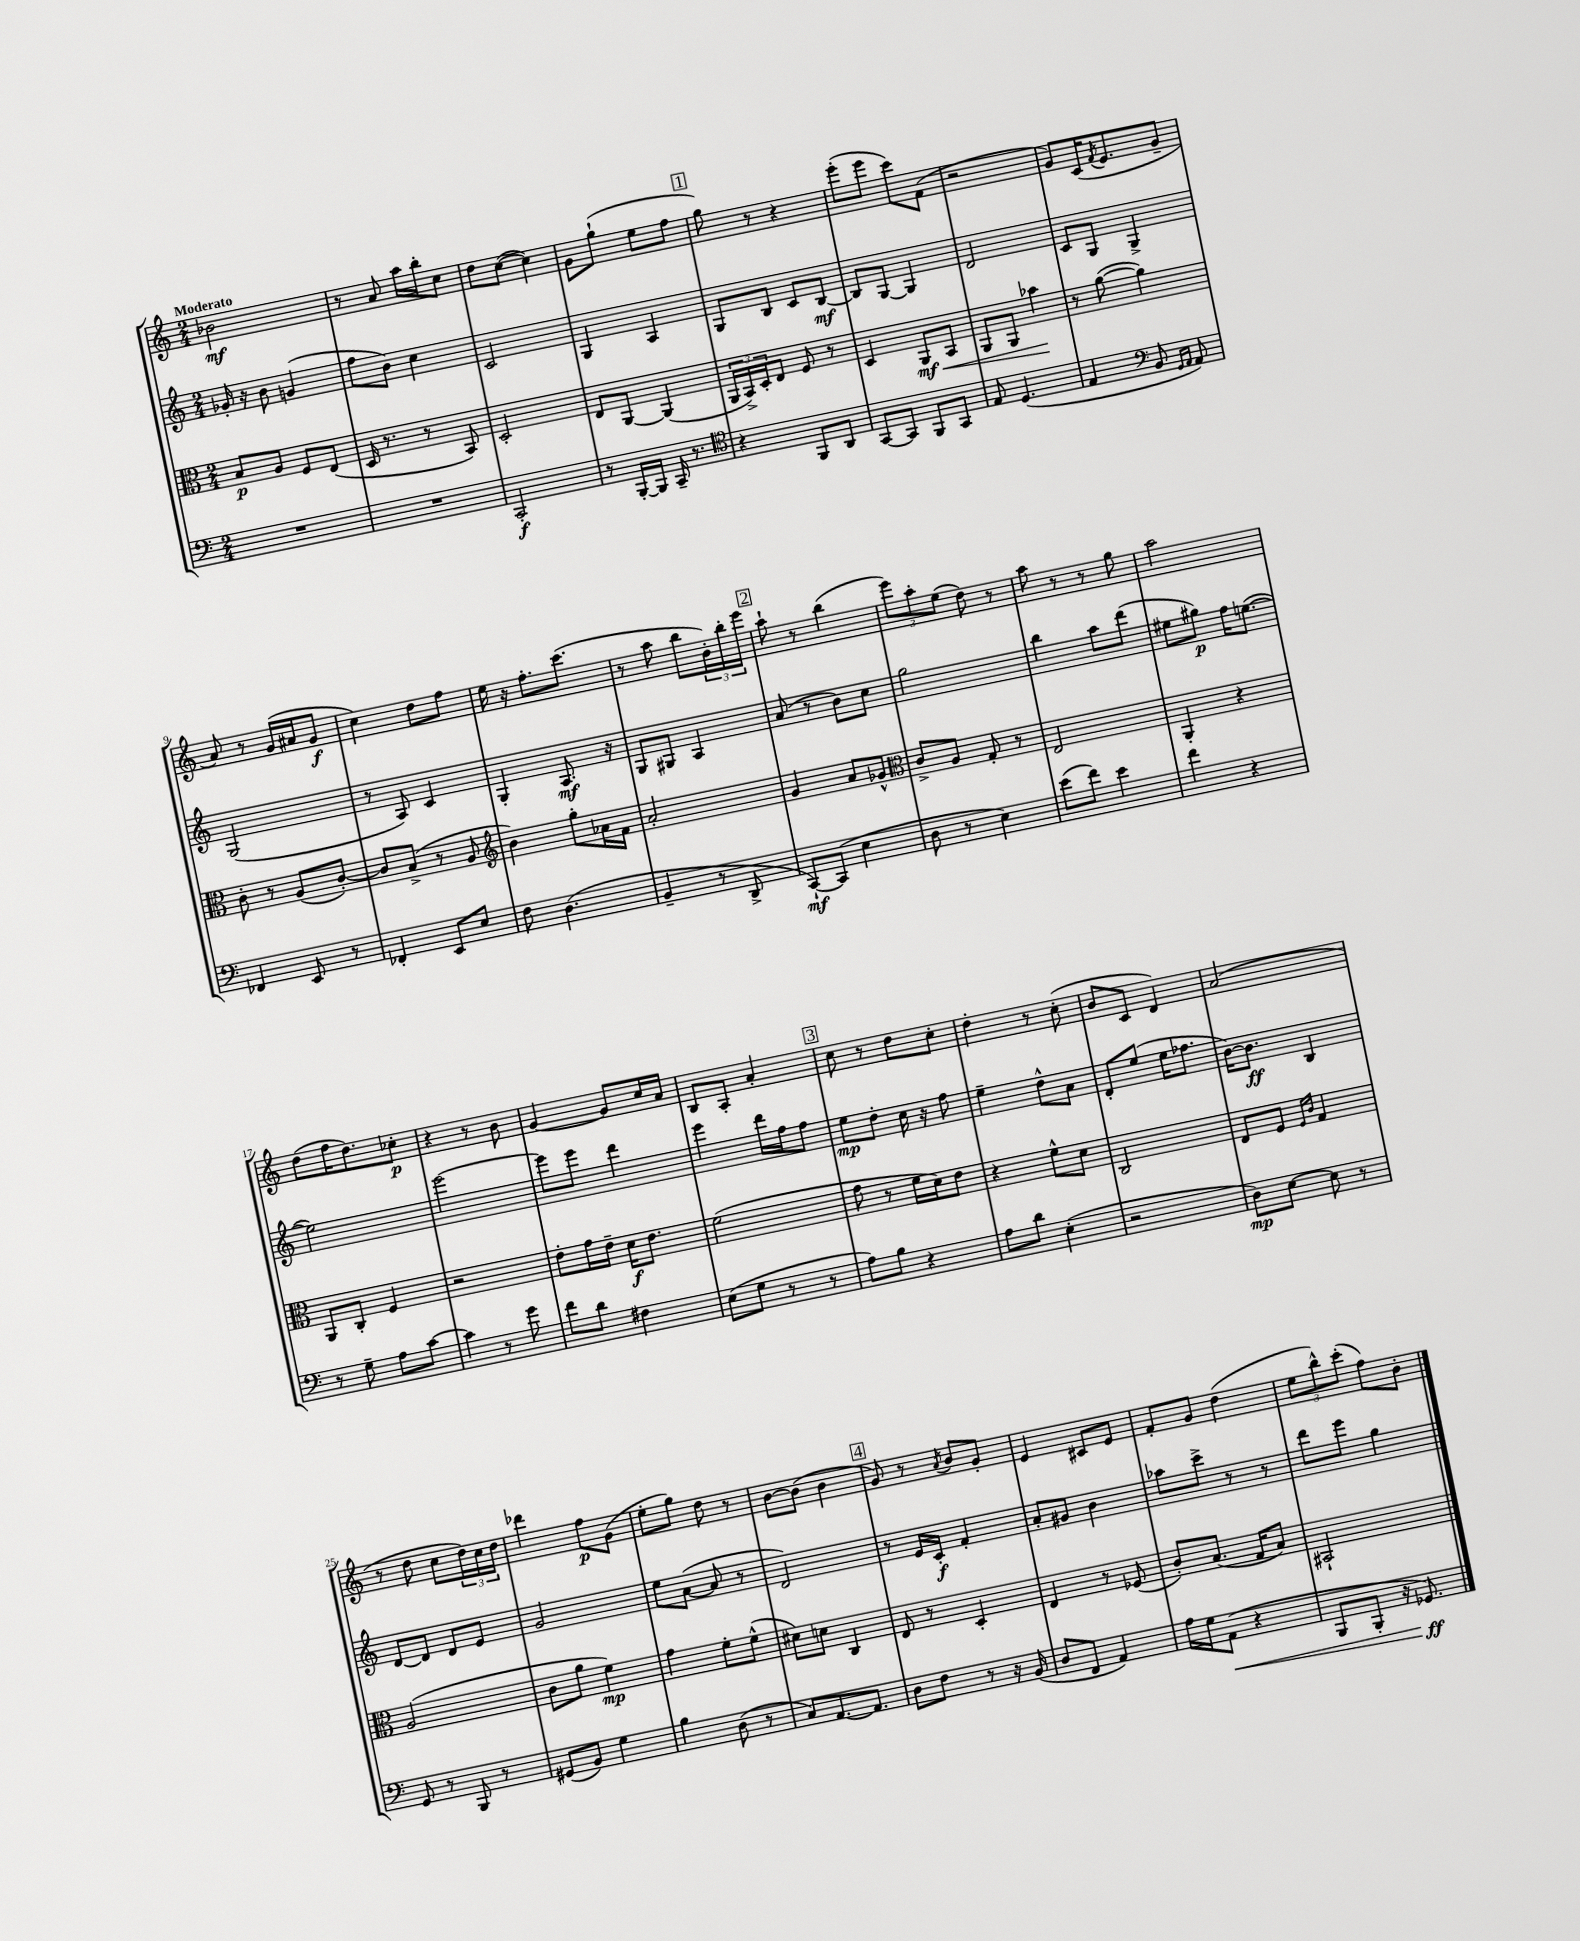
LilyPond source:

<<
\new StaffGroup <<
\new Staff = "s0" {
    \clef treble \key c \major \numericTimeSignature \time 2/4 \tempo "Moderato"
    bes'2\mf |
    r8 a'8 a''16 b''16-. c''8 |
    d''8 c''8~( c''4) |
    g'8 g''8-!( e''8 f''8 |
    \mark \markup { \box "1" } g''8) r8 r4 |
    e'''8-.( e'''8 c'''8) f'8( |
    r2 |
    g'8) c'16( \acciaccatura { f'8 } e'8. g'8-- |
    a'8) r8 g'16( ais'16 g'8\f |
    c''4) d''8 f''8 |
    e''16 r16 f''8.-. c'''8.( |
    r8 a''8 b''8 \tuplet 3/2 { b'16-.) b''16-. e'''16 } |
    \mark \markup { \box "2" } a''8-! r8 b''4( |
    \tuplet 3/2 { e'''8) a''8-. e''8( } d''8) r8 |
    a''8 r8 r8 g''8 |
    a''2 |
    d''8( f''16 d''8.) ces''8-.\p |
    r4 r8 b'8 |
    g'4~ g'8 c''16 a'16 |
    b8 a8-. a'4-. |
    \mark \markup { \box "3" } c''8 r8 d''8 c''8-. |
    d''4-. r8 c''8-.( |
    b'8 c'8 d'4) |
    a'2( |
    r8 d''8 c''8 \tuplet 3/2 { d''16) c''16 d''16 } |
    des'''4 f''8\p g'8( |
    e''8-. g''8) d''8 r8 |
    b'8~ b'8( b'4 |
    \mark \markup { \box "4" } g'8) r8 \acciaccatura { a'8 } b'8 g'8-. |
    e'4 cis'8 e'8 |
    f'8-. g'8 d''4( |
    \tuplet 3/2 { e''8 b''8-^) c'''8-.( } f''8) b'8-. \bar "|." |
}
\new Staff = "s1" {
    \clef treble \key c \major \numericTimeSignature \time 2/4
    ges'16-. r16 b'8 g'4( |
    f''8 b'8) c''4 |
    c'2 |
    g4 a4 |
    \mark \markup { \box "1" } g8 b8 c'8 b8~\mf |
    b8 g8~ g4 |
    d'2 |
    c'8 g8 g4-> |
    g2( |
    r8 a8) c'4 |
    g4-. a8.\mf r16 |
    g8 gis8 a4 |
    \mark \markup { \box "2" } a'8( r8 b'8) c''8 |
    g''2 |
    b''4 a''8 d'''8( |
    eis''8 gis''8\p) f''16 e''8.~( |
    e''2) |
    e'''2~ |
    e'''8 e'''8 d'''4 |
    e'''4 d'''16 f''16 f''8 |
    \mark \markup { \box "3" } e''8\mp d''8-. c''16 r16 f''8 |
    e''4-- d''8-^ a'8 |
    d'8-. e''8( e''16 fes''8. |
    b'16~) b'8.\ff b4 |
    d'8~ d'8 d'8 e'8 |
    g'2 |
    e''8 a'8~( a'8 r8 |
    d'2) |
    \mark \markup { \box "4" } r8 e'16 c'16-.\f f'4-. |
    a'8-. gis'8 b'4 |
    aes''8 c'''8-> r8 r8 |
    d'''8 e'''8 g''4 \bar "|." |
}
\new Staff = "s2" {
    \clef alto \key c \major \numericTimeSignature \time 2/4
    b8\p a8 f8 e8( |
    d16 r8. r8 b,8) |
    d2-. |
    e8 a,8~ a,4( |
    \mark \markup { \box "1" } \tuplet 3/2 { a,16 b,16->) d16-. } e8 f8 r8 |
    d4 a,8\mf\< b,8 |
    a,8 a,8 bes'4\! |
    r8 a'8~( a'4) |
    c'8-. r8 a8( c'8~-.) |
    c'8 b8->( r8 a8 |
    \clef treble b'4) g''8-. aes'16 f'16 |
    a'2-. |
    \mark \markup { \box "2" } g'4 a'8 ges'8-^ |
    \clef alto c'8-> a8 g8-. r8 |
    e2 |
    a,4-. r4 |
    a,8 c8-. f4 |
    r2 |
    e'8-. g'16 e'16-- d'16\f e'8. |
    f'2( |
    \mark \markup { \box "3" } g'8 r8 f'16 d'16) e'8 |
    r4 f'8-^ d'8 |
    c2 |
    e8 f8 \grace { f16 c'16 } g4 |
    a2( |
    c'8 a'8 f'4\mp) |
    g'4 f'8-. f'8-^( |
    dis'8) d'8 c4 |
    \mark \markup { \box "4" } e8 r8 d4-. |
    e4 r8 fes8( |
    c'8-.) b8.( g16 b8) |
    bis,2-! \bar "|." |
}
\new Staff = "s3" {
    \clef bass \key c \major \numericTimeSignature \time 2/4
    R2 |
    R2 |
    c,2-.\f |
    r8 b,,16~-. b,,16 c,16-- r8. |
    \mark \markup { \box "1" } \clef tenor r4 f,8 a,8 |
    g,8~ g,8 f,8 g,8 |
    e8 d4.( |
    e4 \clef bass b,8 \grace { g,16 a,16 } a,8) |
    fes,4 e,8 r8 |
    fes,4-. e,8 e8 |
    f8 d4.( |
    b,4-- r8 d,8-> |
    \mark \markup { \box "2" } c,8~-!\mf) c,8( e4 |
    d8 r8 e4) |
    e'8( f'8) e'4 |
    f'4 r4 |
    r8 g8-- a8 c'8~ |
    c'4 r8 g'8 |
    f'8 d'8 fis4 |
    e8( g8 r8 r8 |
    \mark \markup { \box "3" } a8) b8 r4 |
    a8 d'8 e4-.( |
    r2 |
    d8\mp) e8~ e8 r8 |
    g,8 r8 b,,8 r8 |
    gis,8( b,8) g4 |
    b4 d8( r8 |
    c8) a,8.~ a,8. |
    \mark \markup { \box "4" } d8 f8 r8 r16 b,16( |
    d8 f,8 a,4) |
    a16 g16 a,8\<( r4 |
    b,,8 b,,8-. r16 ges,8.\ff\!) \bar "|." |
}
>>
>>
